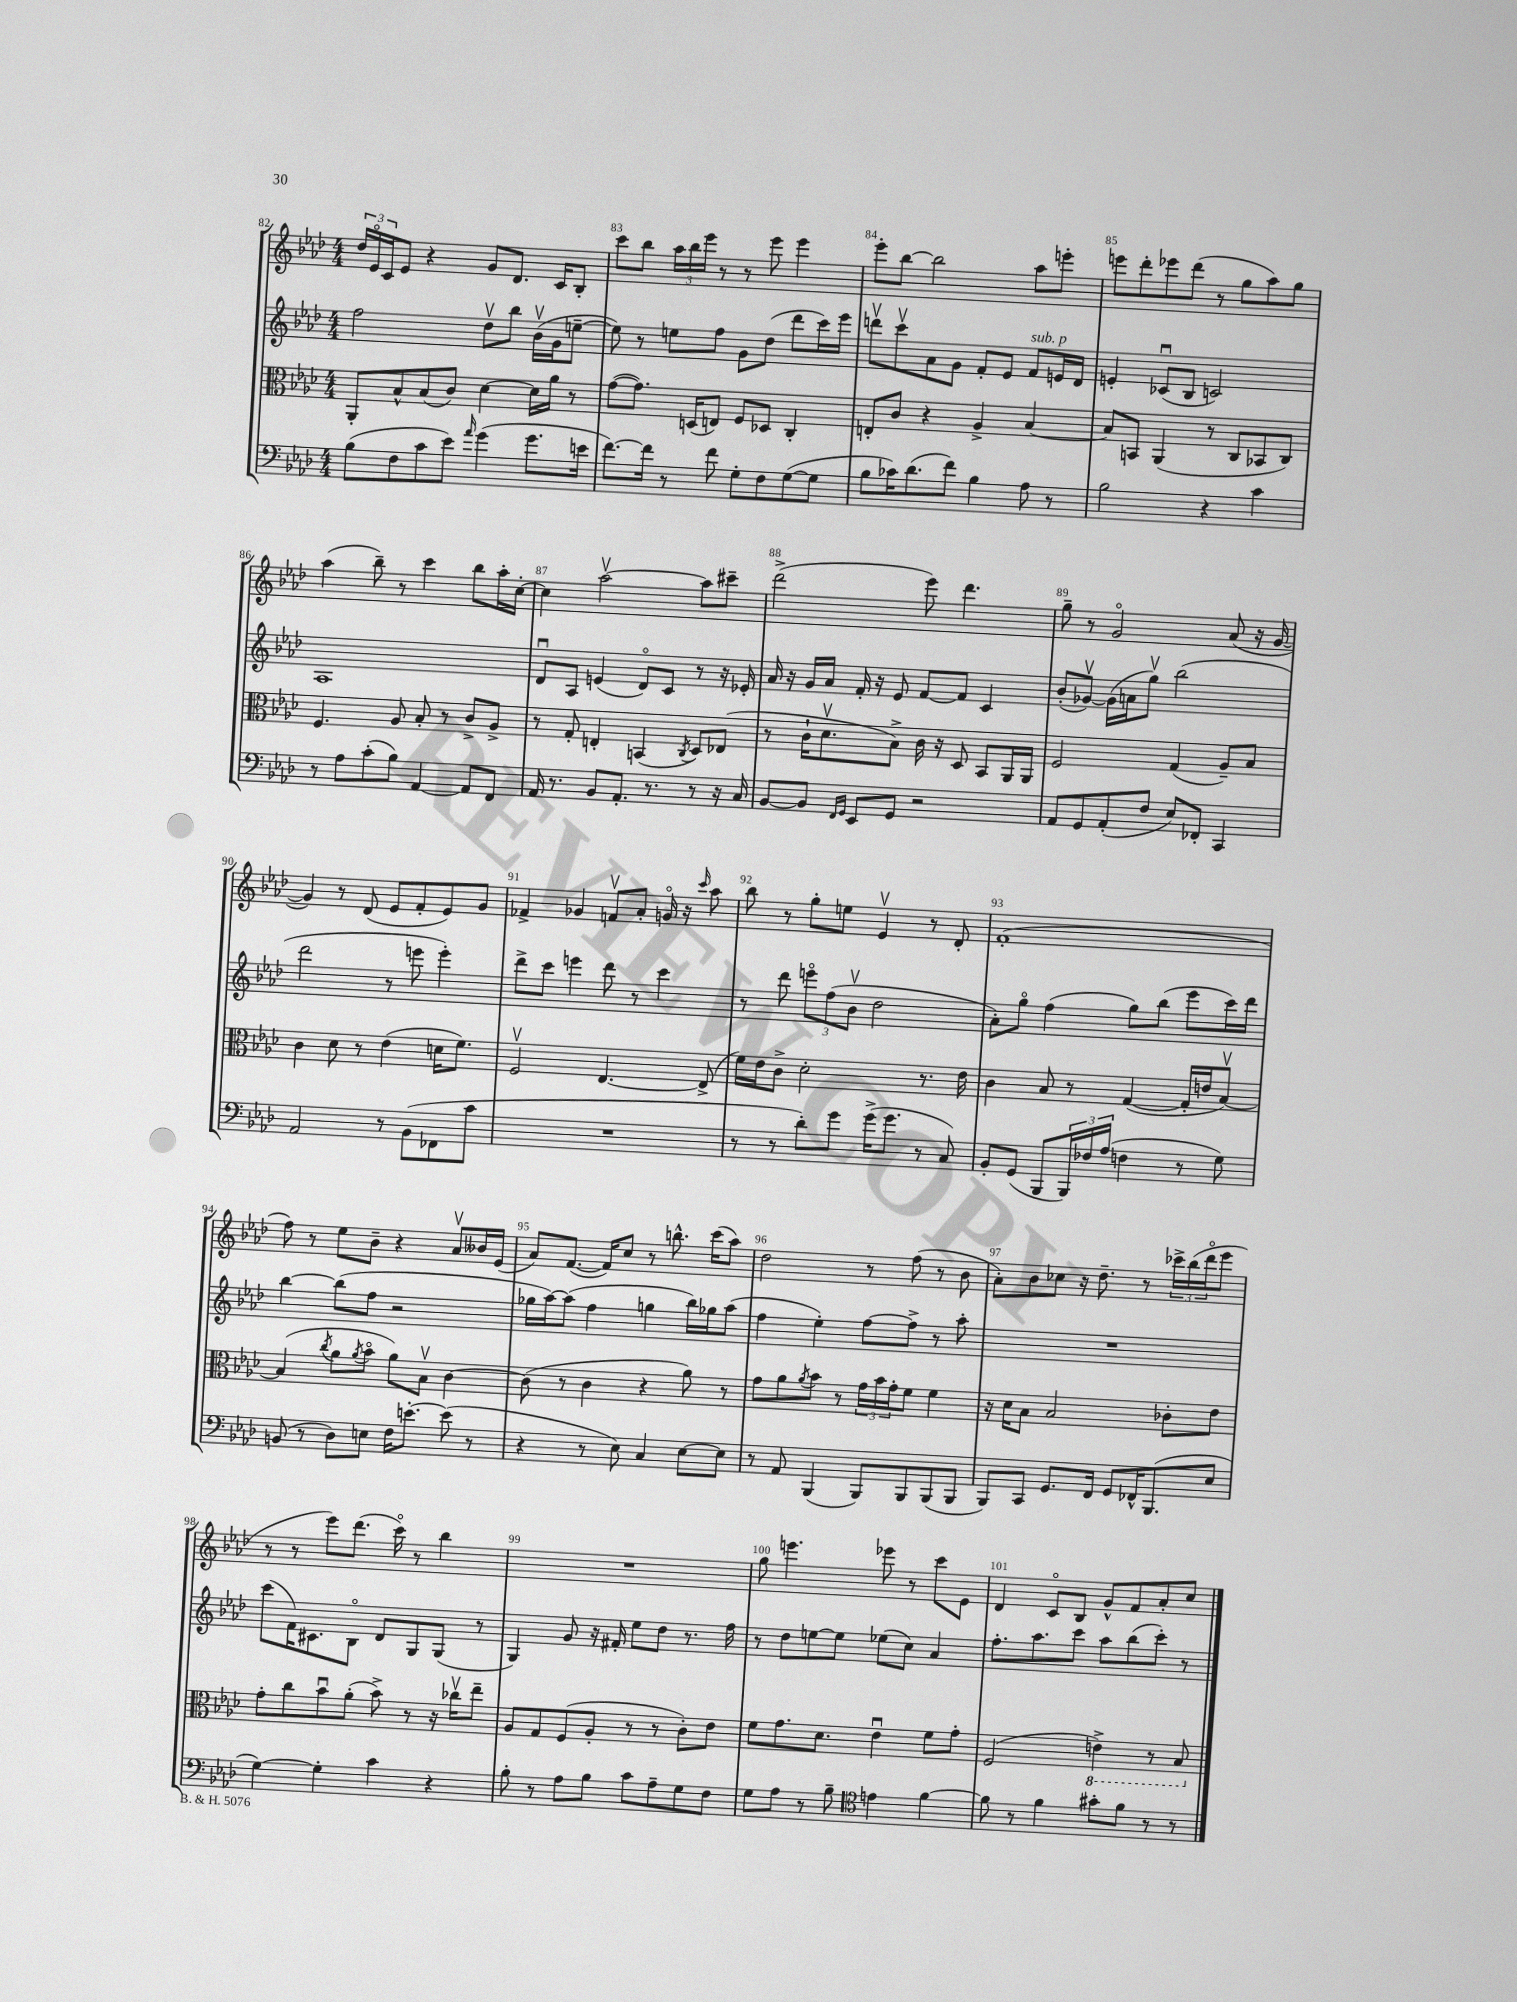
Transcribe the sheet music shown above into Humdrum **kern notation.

**kern	**kern	**kern	**kern
*staff4	*staff3	*staff2	*staff1
*clefF4	*clefC3	*clefG2	*clefG2
*k[b-e-a-d-]	*k[b-e-a-d-]	*k[b-e-a-d-]	*k[b-e-a-d-]
*M4/4	*M4/4	*M4/4	*M4/4
(8B-	8AA-'	2ff	24dd-
.	.	.	24e-o
.	.	.	24c
8F	8B-^^	.	8e-
8c	(8B-	.	4r
8e-)	8c)	.	.
16qqa-	.	.	.
(4g	[4d-	8dd-v	8g
.	.	8bb-	8.d-
8.g	16d-]	(16b-v	.
.	16a-	16g	16c
.	8r	[8ee~	8B-'
16e	.	.	.
=	=	=	=
[8.f)	([8g	8ee])	8ccc
.	8.g])	8r	8bb-
16f]	.	.	.
8r	.	8ee	24aa-
.	.	.	24bb-
.	(16D	.	.
.	.	.	24eee-
8f	8E)	8ff	8r
8G'	8F	8g	8r
8F	8D-	(8dd-	8eee-
([8G	4C'	8ddd-	4eee-
8G]	.	16ccc)	.
.	.	16eee-	.
=	=	=	=
8B-	8E'	8dddv	8eee-'
16c-)	8c	8cccv	[8bb-
(8.d-	.	.	.
.	4r	8a-	2bb-]
8f)	.	8g	.
4B-	4A-^	8f'	.
.	.	8e-	.
8A-	[4B-	8f	8aa-
8r	.	16e	8eee'
.	.	16d-	.
=	=	=	=
2B-	8B-]	4e'	8eee
.	8BB	.	8ddd-'
.	(4AA-	(8c-u	8eee-
.	.	8B-	(8ddd-
4r	8r	2c)	8r
.	8C	.	8gg
4c	8BB-	.	8aa-)
.	8C)	.	8gg
=	=	=	=
8r	4.F	1A-	(4aa-
8A-	.	.	.
(8c'	.	.	8bb-~)
8B-)	8A-	.	8r
[4AA-	8B-'	.	4ccc
.	8r	.	.
8AA-]	8c^	.	8bb-
8FF	8A-^	.	16aa-'
.	.	.	[16cc'
=	=	=	=
16AA-	8r	8d-u	4cc]
8.r	.	.	.
.	8G'	8A-	.
8BB-	4E'	(4e	[2aa-v
8.AA-'	.	.	.
.	(4BB	8d-o)	.
8.r	.	.	.
.	.	8c	.
.	8qC	.	.
8r	8D-)	8r	8aa-]
16r	(8E-	16r	8ccc#~
16C	.	16e-'	.
=	=	=	=
[8BB-	8r	16a-	(2ddd-^
.	.	16r	.
8BB-]	16c`	16g	.
.	8.d-v	16a-	.
16qqFF	.	.	.
16qqGG	.	.	.
8EE-	.	16f'	.
.	.	16r	.
8GG	8B-^)	8e-	.
2r	16c	[8f	8eee-)
.	16r	.	.
.	8D-	8f]	4.ddd-
.	8BB-	4c	.
.	16AA-	.	.
.	16AA-	.	.
=	=	=	=
8AA-	2F	(8b-'	8gg~
8GG	.	[8g-v)	8r
(8AA-'	.	(16g-]	2go
.	.	16a	.
8F	.	8ggv)	.
8E-)	(4G	(2bb-	.
8FF-'	.	.	.
4CC	8A-~)	.	(8a-
.	8B-	.	16r
.	.	.	[16g
=	=	=	=
2AA-	4c	2ddd-	4g])
.	8d-	.	8r
.	8r	.	(8d-
8r	(4e-	8r	8e-
(8BB-	.	8eee	8f'
8FF-	16d	4eee')	8e-)
.	8.f)	.	.
8c	.	.	8g
=	=	=	=
1r	2Fv	8ddd-^	4f-^
.	.	8ccc	.
.	.	4eee	4g-
.	[4.E-	8ddd-	8fv
.	.	8r	8a-'
.	.	4ccc	16go
.	.	.	16r
.	.	.	16qqccc
.	(8E-^]	.	8aa-
=	=	=	=
8r	16f)	8r	8bb-
.	16e-	.	.
8r	8c^	8ddd-	8r
8d-')	2d-'	12eeeo	8gg'
.	.	(12ff	.
8g	.	.	8ee
.	.	12b-v	.
(16g^	.	2dd-	4e-v
8.g	.	.	.
8r	8.r	.	8r
8C)	.	.	8d-'
.	16e-	.	.
=	=	=	=
8BB-'	4c	8a-')	(1f'
(8GG	.	8ggo	.
8BBB-	8B-	(4ff	.
24BBB-)	8r	.	.
24F-	.	.	.
(24A-	.	.	.
4F	([4G	8gg)	.
.	.	(8bb-	.
8r	16G']	8eee-	.
.	16e	.	.
8G)	[8B-v)	16ccc)	.
.	.	16ddd-	.
=	=	=	=
(8BB	(4B-]	[4bb-	8ff)
8r	.	.	8r
.	8qcc	.	.
8D-)	8a-	(8bb-]	8ee-
.	8qa-	.	.
8E	8b-o	8ff	8b-~
16F	8a-)	2r	4r
[8.e'	.	.	.
.	8B-v	.	.
(8e]	[4c	.	8a-v
8r	.	.	16b--
.	.	.	(16e-
=	=	=	=
4r	(8c]	16gg-	8a-)
.	.	[16aa-)	.
.	8r	(8aa-]	([8.f
8r	4c	4ff	.
.	.	.	16f])
8E-)	.	.	8cc
4C	4r	4gg	8r
.	.	.	8.bb^^
[8E-	8a-)	16bb-)	.
.	.	16gg-	(16ccc
8E-]	8r	(8aa-	8aa-)
=	=	=	=
8r	8g	4ff	2dd-
8AA-	8a-	.	.
.	8qa-	.	.
(4BBB-	8b-	4ee-')	.
.	8r	.	.
8BBB-)	24g	[8ff	8r
.	24b-	.	.
.	24g'	.	.
8BBB-	8f	8ff^]	(8ff
(8BBB-	4f	8r	8r
8BBB-	.	8aa-'	8b-
=	=	=	=
8BBB-)	16r	1r	8a-')
.	16d-	.	.
8CC	8B-	.	8b-
8.GG	2B-	.	8cc-
.	.	.	16r
16FF	.	.	8.dd-~
8GG	.	.	.
16FF-^^	.	.	8r
(8.BBB-	.	.	.
.	8c-'	.	24ccc-^
.	.	.	(24bb-
.	.	.	24ddd-o
8E-	8e-	.	8eee-
=	=	=	=
[4G)	8g'	(8ccc	8r
.	8cc	16f)	8r
.	.	8.c#	.
4G']	8b-u	.	8eee-)
.	(8a-'	8B-o	(8.ddd-
4c	8b-^)	8d-	.
.	.	.	16ccco)
.	8r	8G	8r
4r	16r	(8G	4bb-
.	16cc-v	.	.
.	8ee-~	8r	.
=	=	=	=
8B-'	8A-	4G)	1r
8r	8G	.	.
8A-	(8F	8g	.
8B-	8A-'	16r	.
.	.	16f#'	.
8c	8r	8ee-	.
8A-~	8r	8dd-	.
8G	8c')	8.r	.
8F	8e-	.	.
.	.	16ff	.
=	=	=	=
8G	8f	8r	8gg
8A-	8.g	8dd-	4.eee
8r	.	[8ee	.
.	8.d-	.	.
8B-~	.	8ee]	.
*clefC4	*	*	*
4e	4e-u	(8ee-	8eee-
.	.	8cc)	8r
[4f	8f	4a-	8ccc
.	8g'	.	8e-
=	=	=	=
8f]	(2F	8.ff'	4d-
8r	.	.	.
.	.	8.aa-	.
4f	.	.	8co
.	.	8ccc	8B-
8g#'	4E^)	8aa-	8g^^
8f	.	(8bb-	8f
8r	8r	8ccc')	8a-'
8r	8BB-	8r	8cc
==	==	==	==
*-	*-	*-	*-
